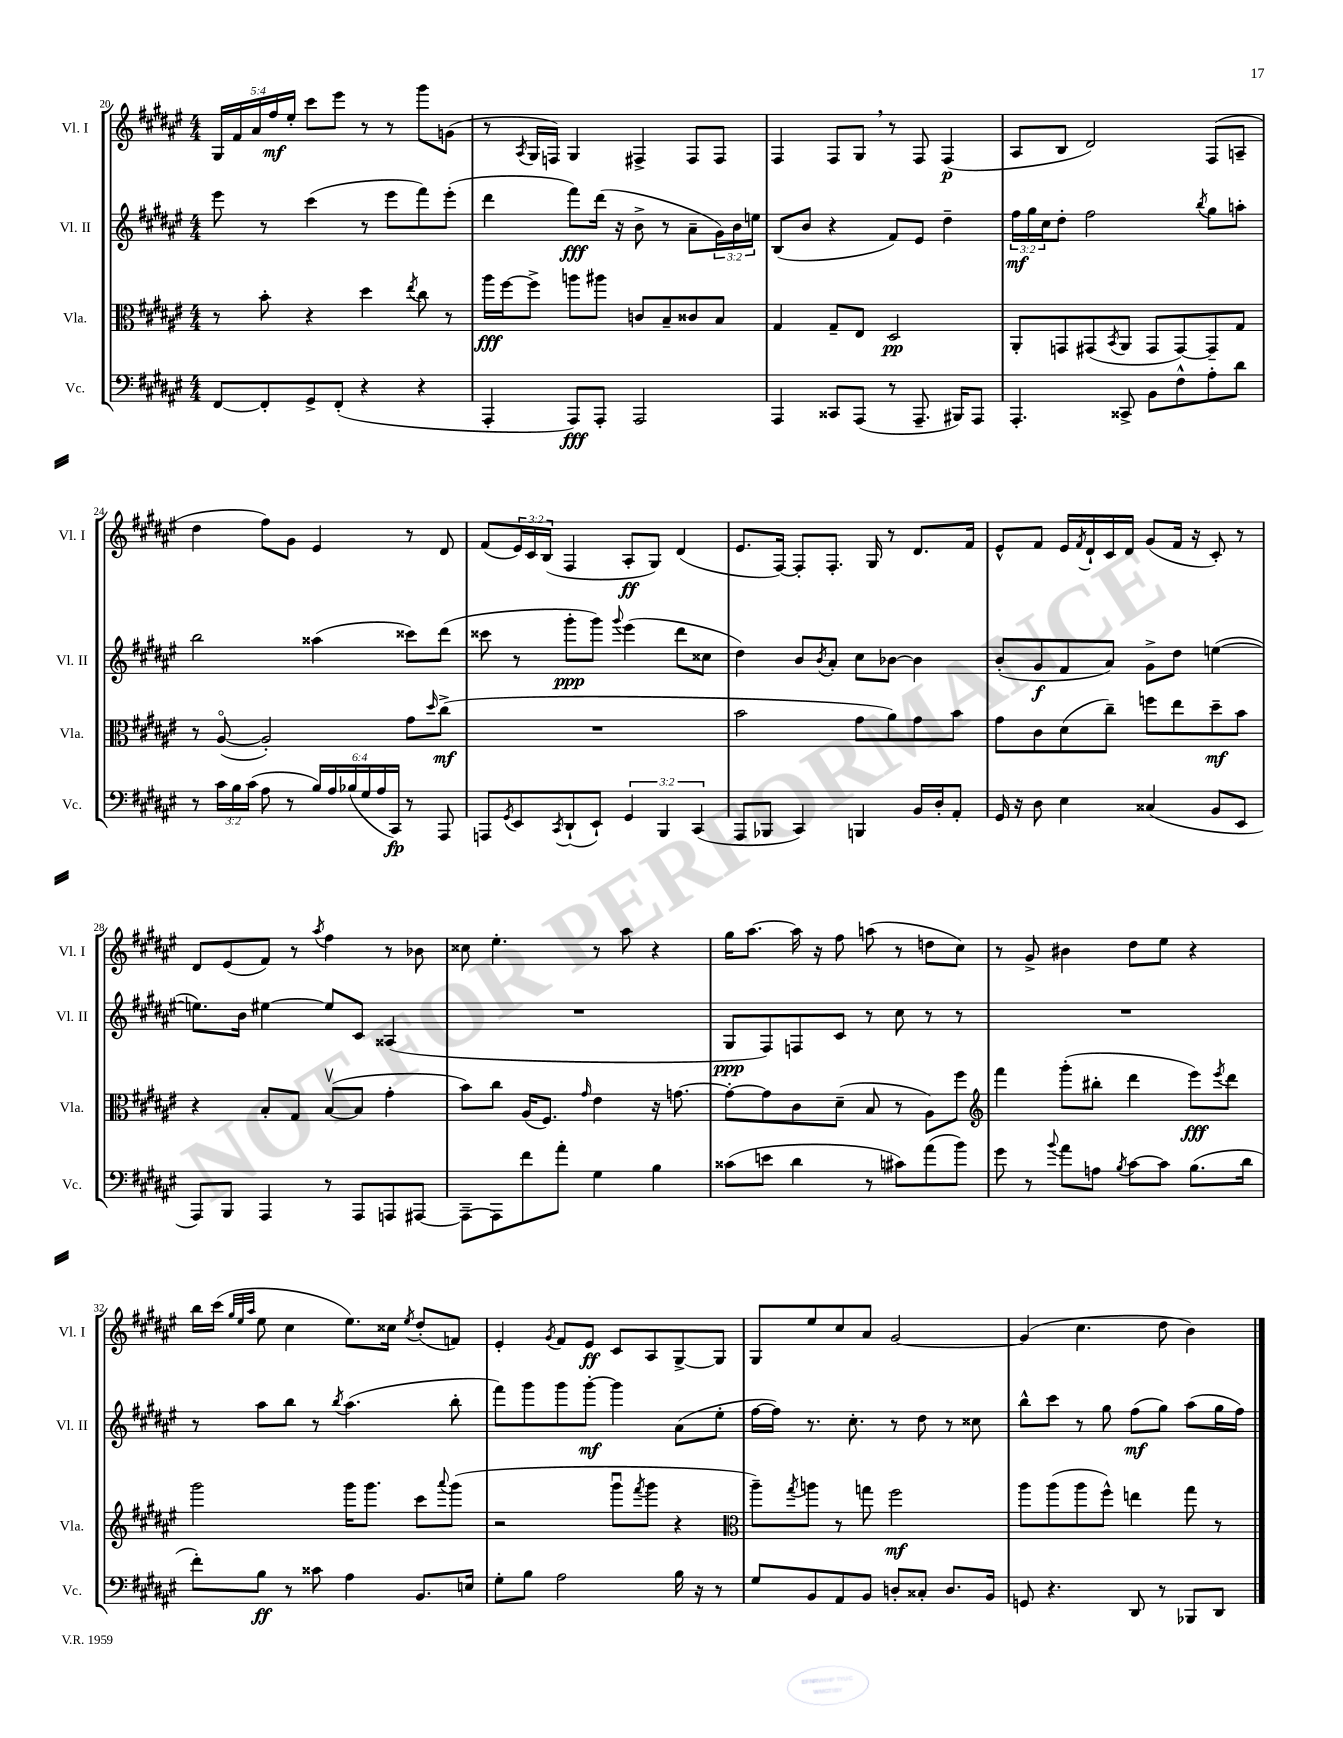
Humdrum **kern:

**kern	**kern	**kern	**kern
*staff4	*staff3	*staff2	*staff1
*clefF4	*clefC3	*clefG2	*clefG2
*k[f#c#g#d#a#e#]	*k[f#c#g#d#a#e#]	*k[f#c#g#d#a#e#]	*k[f#c#g#d#a#e#]
*M4/4	*M4/4	*M4/4	*M4/4
[8FF#	8r	8eee#	20G#
.	.	.	20f#
.	.	.	20a#
8FF#']	8b'	8r	.
.	.	.	20ff#
.	.	.	20ee#'
8GG#^	4r	(4ccc#	8ccc#
(8FF#'	.	.	8eee#
4r	4dd#	8r	8r
.	.	8eee#	8r
.	8qee#	.	.
4r	8cc#	8fff#)	8ggg#
.	8r	(8eee#'	(8g
=	=	=	=
4AAA#'	16aa#	4ddd#	8r
.	[16ff#	.	.
.	.	.	8qA#
.	8ff#^]	.	16G#
.	.	.	16F)
8AAA#)	8aa	8fff#)	4G#
8AAA#'	8aa#	(16ddd#	.
.	.	16r	.
2AAA#	8c	8b^	4F#^
.	8B~	8r	.
.	8c##	8a#~	8F#
.	8B	24g#)	8F#
.	.	24b	.
.	.	24ee	.
=	=	=	=
4AAA#	4G#	(8B	4F#
.	.	8b	.
8CC##	8G#~	4r	8F#
(8AAA#	8E#	.	8G#
8r	2D#	8f#)	8r
8.AAA#~	.	8e#	8F#
.	.	4dd#~	(4F#
16BBB#)	.	.	.
8AAA#	.	.	.
=	=	=	=
4.AAA#'	8AA#'	24ff#	8A#
.	.	24gg#	.
.	.	24cc#	.
.	8GG	8dd#'	8B
.	(8GG#	2ff#	2d#)
.	8qBB	.	.
8CC##^	8AA#	.	.
8BB	8GG#	.	.
8F#^^	[8GG#)	.	.
.	.	8qbb	.
8A#'	8GG#~]	8gg#	(8F#
8d#	8G#	8aa'	8A~
=	=	=	=
8r	8r	2bb	4dd#
24c#	([8A#o	.	.
24B	.	.	.
(24c#	.	.	.
8A#	2A#'])	.	8ff#)
8r	.	.	8g#
24B)	.	(4aa##	4e#
24A#	.	.	.
(24B-	.	.	.
24G#	.	.	.
24A#	.	.	.
24CC#)	.	.	.
8r	8g#	8ccc##)	8r
.	16qqdd#	.	.
8AAA#	(8cc#^	(8ddd#	8d#
=	=	=	=
8AAA	1r	8ccc##	(8f#
8qGG#	.	.	.
8EE#	.	8r	24e#)
.	.	.	24c#
.	.	.	(24B
8qCC#	.	.	.
(8DD#`	.	8ggg#'	4F#
8EE#`)	.	8ggg#)	.
.	.	8qqggg#	.
6GG#	.	(4eee#	8A#'
.	.	.	8G#)
6BBB	.	.	.
.	.	8ddd#	(4d#
(6CC#	.	.	.
.	.	8cc##	.
=	=	=	=
8AAA#	2b	4dd#)	8.e#
8BBB-	.	.	.
.	.	.	[16F#)
4CC#)	.	8b	8F#']
.	.	8qb	.
.	.	8a#'	8.F#'
4BBB	8g#	8cc#	.
.	.	.	16G#
.	8a#)	[8b-	8r
16BB	8g#	4b-]	8.d#
16D#'	.	.	.
8AA#'	8b	.	.
.	.	.	16f#
=	=	=	=
16GG#	8g#	(8b'	8e#^^
16r	.	.	.
8D#	8c#	8g#	8f#
4E#	(8d#	8f#	16e#
.	.	.	8qf#
.	.	.	16d#`
.	8cc#~)	8a#)	16c#
.	.	.	16d#
(4C##	8ff	8g#^	(8g#
.	8ee#	8dd#	16f#
.	.	.	16r
8BB	8dd#~	([4ee	8c#')
8EE#	8b	.	8r
=	=	=	=
8AAA#)	4r	8.ee])	8d#
8BBB	.	.	(8e#
.	.	16b	.
4AAA#	8B'	[4ee#	8f#)
.	8G#	.	8r
.	.	.	8qaa#
8r	([8Bv	8ee#]	4ff#
8AAA#	8B]	8c#	.
8AAA	4g#'	(4A##	8r
[8AAA#	.	.	8b-
=	=	=	=
8AAA#~_	8b)	1r	8cc##
8AAA#]	8cc#	.	4.ee#'
8f#	(16A#	.	.
.	8.F#)	.	.
8a#'	.	.	.
.	16qqg#	.	.
4G#	4e#	.	8r
.	.	.	8aa#
4B	16r	.	4r
.	[8.g	.	.
=	=	=	=
(8c##	8g'_	8G#	16gg#
.	.	.	[8.aa#
8e	8g]	8F#)	.
4d#	8c#	8F	16aa#]
.	.	.	16r
.	(8d#~	8c#	8ff#
8r	8B	8r	(8aa
8c#)	8r	8cc#	8r
(8a#	8A#)	8r	8dd
8b)	8ff#	8r	8cc#)
=	=	=	=
*	*clefG2	*	*
8g#	4fff#	1r	8r
8r	.	.	8g#^
8qqb	.	.	.
8a#	(8ggg#'	.	4b#
8A	8bb#'	.	.
8qB	.	.	.
[8c#	4ddd#	.	8dd#
8c#]	.	.	8ee#
(8.B	8eee#)	.	4r
.	8qeee#	.	.
.	8ddd#	.	.
16d#	.	.	.
=	=	=	=
8f#')	2ggg#	8r	16bb
.	.	.	(16ccc#
.	.	.	32qqgg#
.	.	.	32qqee#
.	.	.	32qqaa#
8B	.	8aa#	8ee#
8r	.	8bb	4cc#
8c##	.	8r	.
.	.	8qbb	.
4A#	16ggg#	(4.aa#	8.ee#)
.	8.ggg#	.	.
.	.	.	16cc##
.	.	.	8qee#
8.BB	8ccc#	.	(8dd#'
.	8qqaaa#	.	.
.	(8ggg#	8bb'	8f)
16E	.	.	.
=	=	=	=
8G#'	2r	8fff#)	4e#'
8B	.	8ggg#	.
.	.	.	8qg#
2A#	.	8ggg#	8f#
.	.	[8ggg#'	8e#
.	8ggg#u	4ggg#]	8c#
.	8qfff#	.	.
.	8ggg#	.	8A#
16B	4r	(8a#	[8G#^
16r	.	.	.
8r	.	8ee#'	8G#]
=	=	=	=
*	*clefC3	*	*
8G#	8aa#~)	[16ff#	8G#
.	.	16ff#])	.
.	8qgg#	.	.
8BB	8aa	8.r	8ee#
8AA#	8r	.	8cc#
.	.	8.cc#'	.
8BB	8gg	.	8a#
8D'	2ff#	8r	[2g#
8C##'	.	8dd#	.
8.D	.	8r	.
.	.	8cc##	.
16BB	.	.	.
=	=	=	=
8GG	8aa#	8bb^^	(4g#]
4.r	(8aa#	8ccc#	.
.	8aa#	8r	4.cc#
.	8ff#^^)	8gg#	.
8DD#	4ee	(8ff#	.
8r	.	8gg#)	8dd#
8BBB-	8gg#	(8aa#	4b)
8DD#	8r	16gg#	.
.	.	16ff#)	.
==	==	==	==
*-	*-	*-	*-
